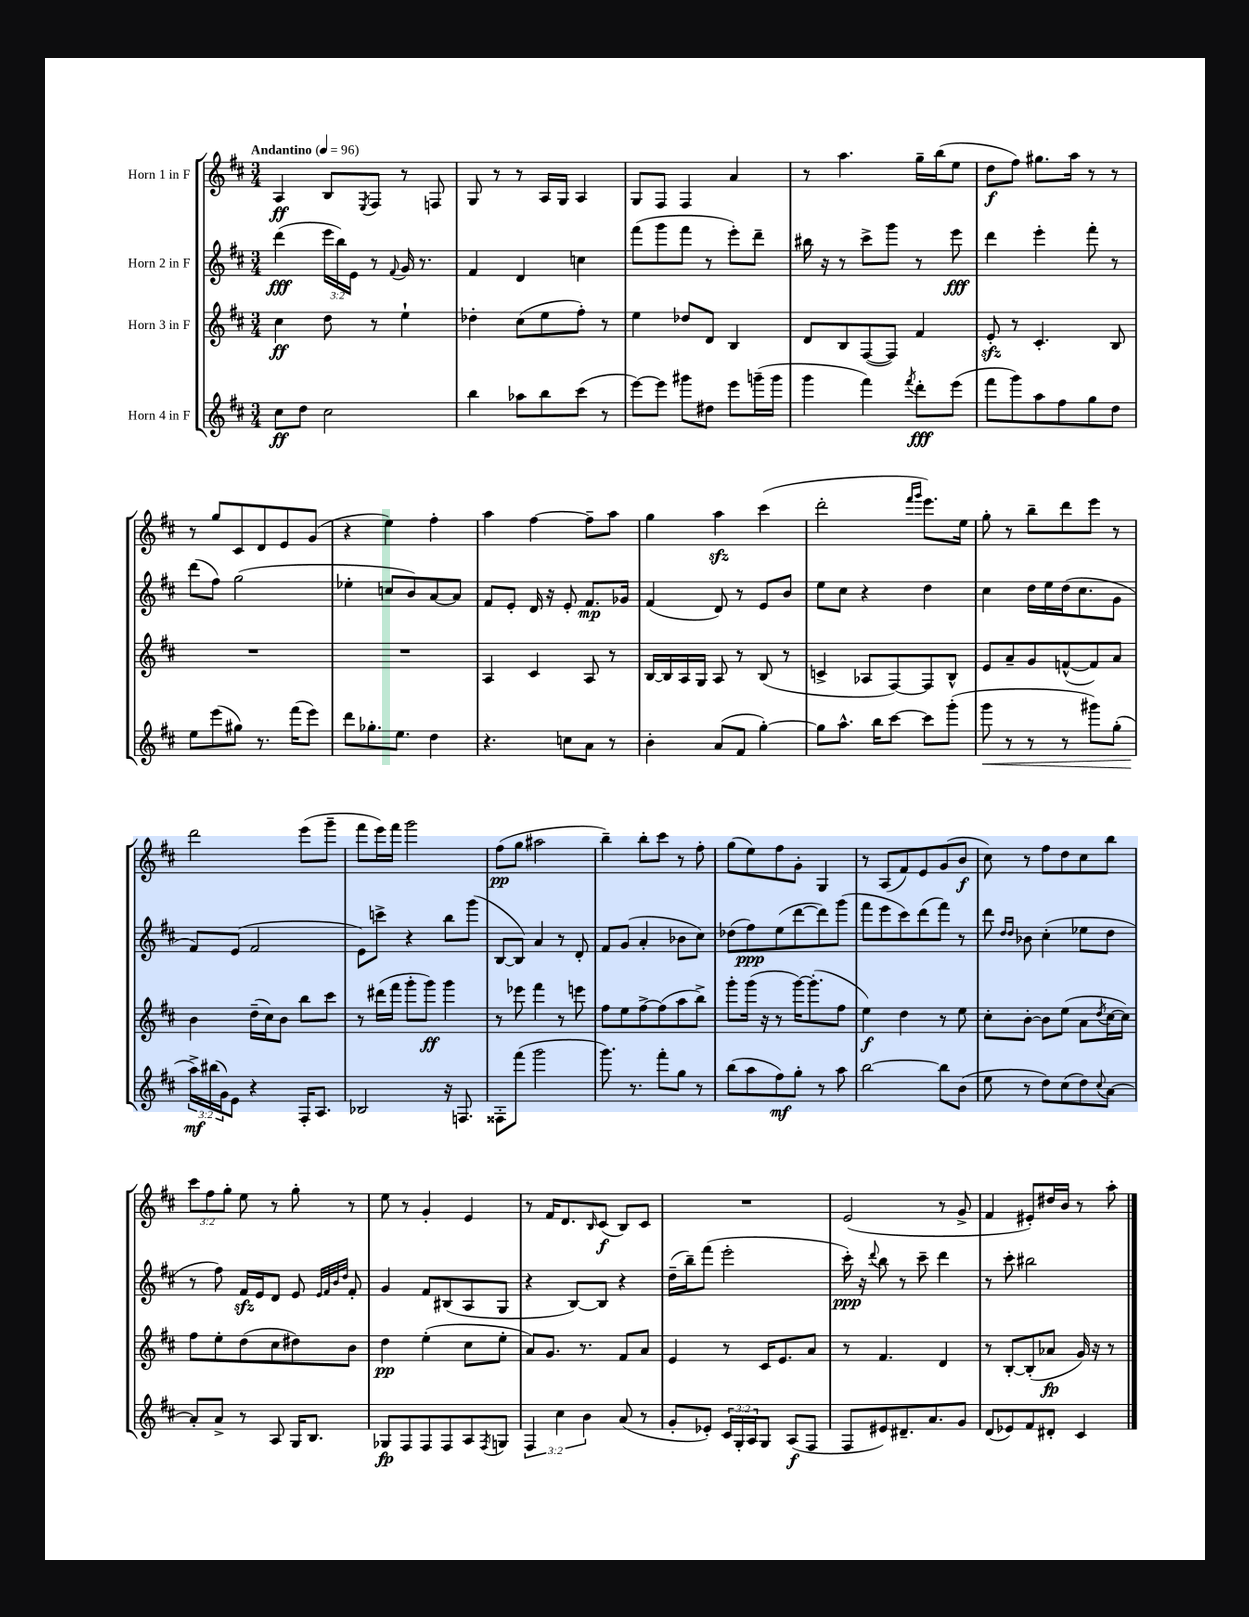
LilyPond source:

<<
\new StaffGroup <<
\new Staff = "s0" \with { instrumentName = "Horn 1 in F" } {
    \clef treble \key d \major \numericTimeSignature \time 3/4 \override Staff.TupletNumber.text = #tuplet-number::calc-fraction-text \tempo "Andantino" 4 = 96
    a4\ff b8 \acciaccatura { e8 } fis8 r8 f8 |
    g8 r8 r8 a16 g16 a4 |
    g8 fis8 fis4 a'4 |
    r8 a''4. g''16-- b''16( e''8 |
    d''8\f fis''8) gis''8. a''16 r8 r8 |
    r8 g''8 cis'8 d'8 e'8 g'8( |
    r4 e''4) fis''4-. |
    a''4 fis''4~ fis''8-- a''8 |
    g''4 a''4\sfz cis'''4( |
    d'''2-. \grace { fis'''16 g'''16 } e'''8.) e''16 |
    g''8-. r8 b''8-- d'''8 e'''8 r8 |
    d'''2 e'''8( g'''8-- |
    fis'''8 e'''16) fis'''16 g'''2 |
    fis''8\pp( g''8 ais''2 |
    b''4--) b''8-. cis'''8 r8 fis''8-. |
    g''8( e''8) fis''8 g'8-. g4 |
    r8 a8( fis'8) e'8 g'8( b'8\f |
    cis''8) r8 fis''8 d''8 cis''8 b''8 |
    \tuplet 3/2 { cis'''8 fis''8 g''8-. } e''8 r8 g''8-. r8 |
    e''8 r8 g'4-. e'4 |
    r8 fis'16 d'8. \grace { b16 } cis'8\f( b8) cis'8 |
    R2. |
    e'2( r8 g'8-> |
    fis'4 eis'8-.) dis''16 b'16 r8 a''8-. \bar "|." |
}
\new Staff = "s1" \with { instrumentName = "Horn 2 in F" } {
    \clef treble \key d \major \numericTimeSignature \time 3/4 \override Staff.TupletNumber.text = #tuplet-number::calc-fraction-text
    d'''4\fff( \tuplet 3/2 { e'''16 b''16) e'16 } r8 \appoggiatura { fis'8 } g'16 r8. |
    fis'4 d'4 c''4 |
    fis'''8( g'''8 fis'''8 r8 e'''8-.) d'''8-- |
    bis''16 r16 r8 cis'''8-> g'''8 r8 e'''8\fff |
    d'''4 e'''4-. fis'''8-. r8 |
    d'''8( fis''8) g''2( |
    ees''4-. c''8 b'8) a'8~ a'8 |
    fis'8 e'8-. d'16 r16 e'8-. fis'8.\mp ges'16 |
    fis'4( d'8) r8 e'8 b'8 |
    e''8 cis''8 r4 d''4 |
    cis''4 d''16 e''16 d''16( cis''8. g'8 |
    fis'8) e'8( fis'2 |
    e'8) c'''8-> r4 b''8 g'''8( |
    b8~ b8) a'4 r8 d'8-. |
    fis'8 g'8( a'4-. bes'8 cis''8) |
    des''8( fis''8\ppp) e''8( d'''8~ d'''8) g'''8( |
    fis'''8 e'''8 cis'''8) d'''8( fis'''8) r8 |
    d'''8 \grace { d''16 d''16 } bes'8 cis''4-.( ees''8 d''8 |
    r8 fis''8) fis'16\sfz e'16 d'8 e'8 \grace { e'32 fis'32 b'32 d''32 } fis'8-. |
    g'4 fis'8 bis8( a8 g8 |
    r4 b8~) b8 r4 |
    d''16--( b''16--) fis'''8( e'''2-. |
    cis'''16-.\ppp) r16 \appoggiatura { d'''8 } b''8 r8 cis'''8-- d'''4 |
    r8 cis'''8-. bis''2 \bar "|." |
}
\new Staff = "s2" \with { instrumentName = "Horn 3 in F" } {
    \clef treble \key d \major \numericTimeSignature \time 3/4
    cis''4\ff d''8 r8 e''4-! |
    des''4-. cis''8( e''8 fis''8-.) r8 |
    e''4 des''8 d'8 b4 |
    d'8 b8 fis8~( fis8) fis'4 |
    e'8-.\sfz r8 cis'4.-. b8 |
    R2. |
    R2. |
    a4 cis'4 a8 r8 |
    b16~ b16 a16 g16 a8 r8 b8( r8 |
    c'4-> aes8 fis8~) fis8 b8-^ |
    e'8 a'8-- g'8 f'8~-^( f'8) a'8 |
    b'4 d''16--( cis''16) b'8 b''8 cis'''8 |
    r8 dis'''16( fis'''16 g'''8-. g'''8\ff) g'''4 |
    r8 ees'''8 fis'''4 r8 e'''8 |
    fis''8 e''8 fis''8~-> fis''8( a''8 b''8->) |
    g'''8-. g'''16( r16 r8 g'''16~) g'''8.-.( fis''8 |
    e''4\f) d''4 r8 e''8 |
    cis''8-. b'8~-. b'8 e''8( a'8 \acciaccatura { d''8 } cis''16~ cis''16) |
    fis''8 e''8-. d''8( cis''8 dis''8) b'8 |
    d''4\pp e''4-.( cis''8 e''8-. |
    a'8) g'8. r8. fis'8 a'8 |
    e'4 r8 cis'16 e'8. a'8 |
    r8 fis'4. d'4 |
    r8 b8~-. b8-.( aes'8\fp g'16) r16 r8 \bar "|." |
}
\new Staff = "s3" \with { instrumentName = "Horn 4 in F" } {
    \clef treble \key d \major \numericTimeSignature \time 3/4 \override Staff.TupletNumber.text = #tuplet-number::calc-fraction-text
    cis''8\ff d''8 cis''2 |
    b''4 aes''8 b''8 cis'''8( r8 |
    e'''8~) e'''8 gis'''8 dis''8 e'''8 g'''16--( g'''16 |
    g'''4 fis'''4) \acciaccatura { fis'''8 } d'''8-.\fff e'''8( |
    fis'''8 g'''8) a''8 fis''8 g''8 d''8 |
    e''8 e'''8( gis''8) r8. fis'''16( e'''8) |
    d'''8 ges''8.-. e''8. d''4 |
    r4. c''8 a'8 r8 |
    b'4-. a'8( fis'8 g''4~-.) |
    g''8 a''8.-^ b''16 cis'''8~ cis'''8 g'''8-.( |
    g'''8\< r8 r8 r8 gis'''8) g''8-.( |
    \tuplet 3/2 { a''16->\mf\!) bis''16( g'16) } e'8 r4 fis16-. a8. |
    bes2 r16 f8. |
    fisis8-. fis'''8( g'''2 |
    g'''8.) r8. fis'''8-. g''8 r8 |
    b''8( a''8 fis''8\mf) g''8-. r8 a''8 |
    b''2~ b''8 b'8( |
    e''8 r8 d''8) cis''8( d''8) \appoggiatura { cis''8 } a'8~ |
    a'8-. a'8-> r8 a8 g16 b8. |
    ges8\fp fis8 fis8 fis8 a8 \acciaccatura { fis8 } g8 |
    \tuplet 3/2 { fis4 cis''4 b'4 } a'8( r8 |
    g'8-. ees'8-.) \tuplet 3/2 { cis'16 g16-. a16 } g8 a8\f( fis8 |
    fis8 eis'8) dis'8.-- a'8. g'8 |
    d'8( ees'8) fis'8 dis'8-. cis'4 \bar "|." |
}
>>
>>
\layout { \context { \Score \remove "Bar_number_engraver" } }
